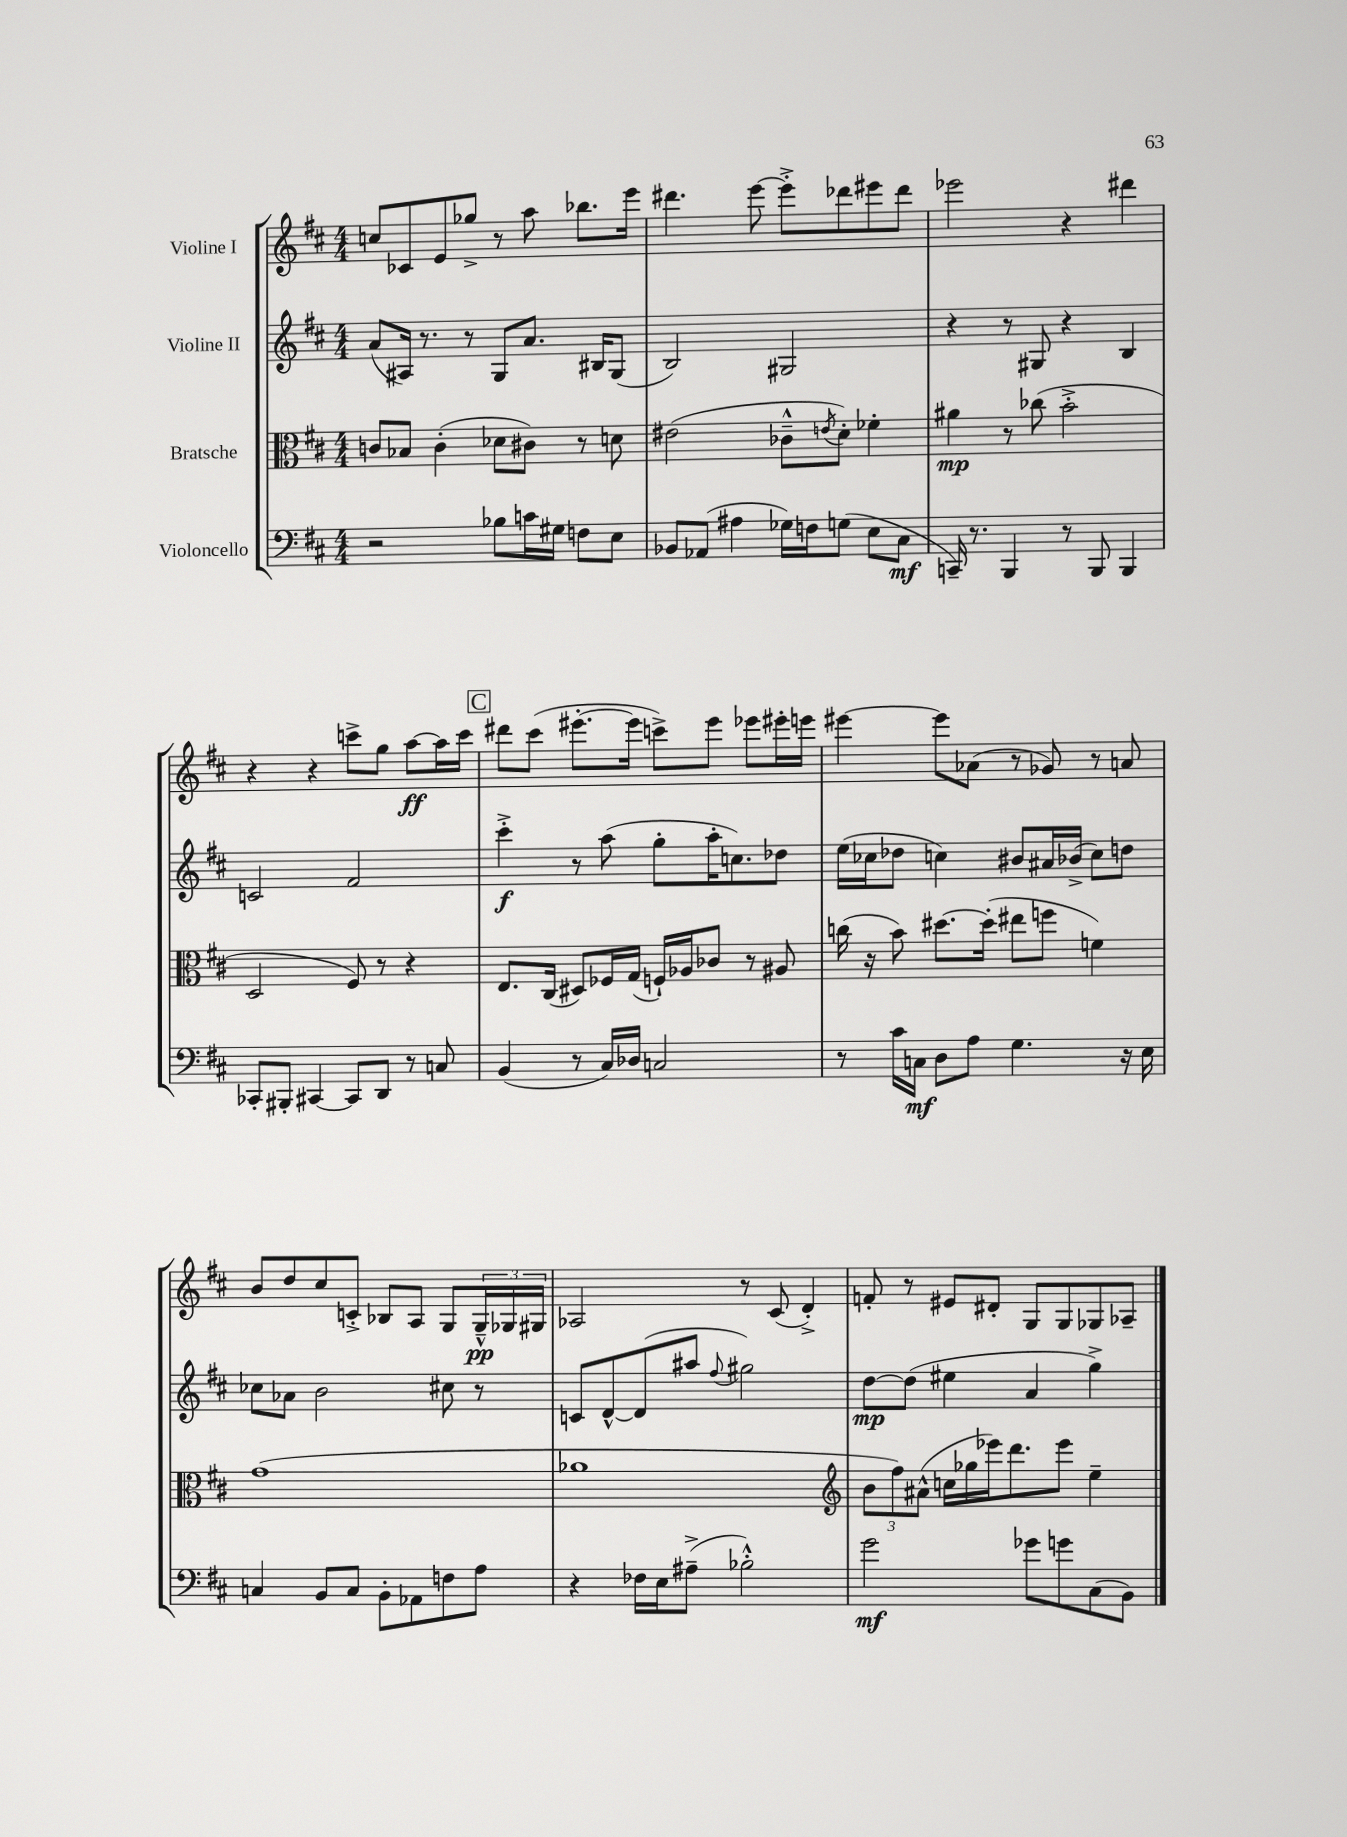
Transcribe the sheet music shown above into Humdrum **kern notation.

**kern	**kern	**kern	**kern
*staff4	*staff3	*staff2	*staff1
*clefF4	*clefC3	*clefG2	*clefG2
*k[f#c#]	*k[f#c#]	*k[f#c#]	*k[f#c#]
*M4/4	*M4/4	*M4/4	*M4/4
2r	8c	(8a	8cc
.	8B-	16A#)	8c-
.	.	8.r	.
.	(4c'	.	8e
.	.	8r	8gg-^
8B-	8d-	8G	8r
16c	8c#)	8.a	8aa
16G#	.	.	.
8F	8r	.	8.bb-
.	.	16B#	.
8E	8d	(8G	.
.	.	.	16eee
=	=	=	=
8BB-	(2e#	2B)	4.ddd#
(8AA-	.	.	.
4A#	.	.	.
.	.	.	[8eee
16G-)	8c-~^^	2G#	8eee'^]
16F	.	.	.
.	8qe	.	.
(8G	8d')	.	8ddd-
8E	4f-'	.	8eee#
8C#	.	.	8ddd-
=	=	=	=
16CC~)	4a#	4r	2eee-
8.r	.	.	.
4BBB	8r	8r	.
.	(8cc-	8G#	.
8r	2b'^	4r	4r
8BBB	.	.	.
4BBB	.	4B	4ddd#
=	=	=	=
8CC-'	2D	2c	4r
8BBB#'	.	.	.
[4CC#	.	.	4r
8CC#]	8F#)	2f#	8ccc^
8DD	8r	.	8gg
8r	4r	.	[8aa
8C	.	.	16aa]
.	.	.	16ccc
=	=	=	=
(4BB	8.E	4ccc#'^	8ddd#
.	.	.	(8ccc#
.	(16C#	.	.
8r	8D#)	8r	[8.eee#'
16C#)	16F-	(8aa	.
16D-	(16G	.	16eee#]
2C	16F`)	8gg'	8ccc^)
.	16A-	.	.
.	8c-	16aa'	8eee#
.	.	8.cc)	.
.	8r	.	8eee-
.	8A#	8dd-	16eee#'
.	.	.	16eee
=	=	=	=
8r	(16cc	(16ee	[4eee#
.	16r	16cc-	.
16c#	8b)	8dd-	.
16C	.	.	.
8D	[8.dd#	4cc)	8eee#]
8A	.	.	(8a-
.	(16dd#']	.	.
4.G	8ee#	8b#	8r
.	8ff	16a#	8g-)
.	.	(16b-^	.
.	4f)	8cc)	8r
16r	.	8dd	8a
16E	.	.	.
=	=	=	=
4C	(1g	8cc-	8b
.	.	8a-	8dd
8BB	.	2b	8cc#
8C	.	.	8c'^
8BB'	.	.	8B-
8AA-	.	.	8A
8F	.	8cc#	8G
8A	.	8r	24G~^^
.	.	.	24G-
.	.	.	24G#
=	=	=	=
4r	1a-	8c	2A-
.	.	[8d^^	.
16F-	.	(8d]	.
16E	.	.	.
(8A#~^	.	8aa#	.
.	.	8qqff#	.
2B-'^^)	.	2gg#)	8r
.	.	.	(8c#
.	.	.	4d'^)
=	=	=	=
*	*clefG2	*	*
2g	12b	[8dd	8f'
.	12ff#)	.	.
.	.	(8dd]	8r
.	(12a#^^	.	.
.	16cc	4ee#	8e#
.	16gg-	.	.
.	16eee-)	.	8d#'
.	8.ddd	.	.
8g-	.	4a	8G
8g	8eee-	.	8G
(8C#	4ee~	4gg^)	8G-
8BB)	.	.	8A-~
==	==	==	==
*-	*-	*-	*-
